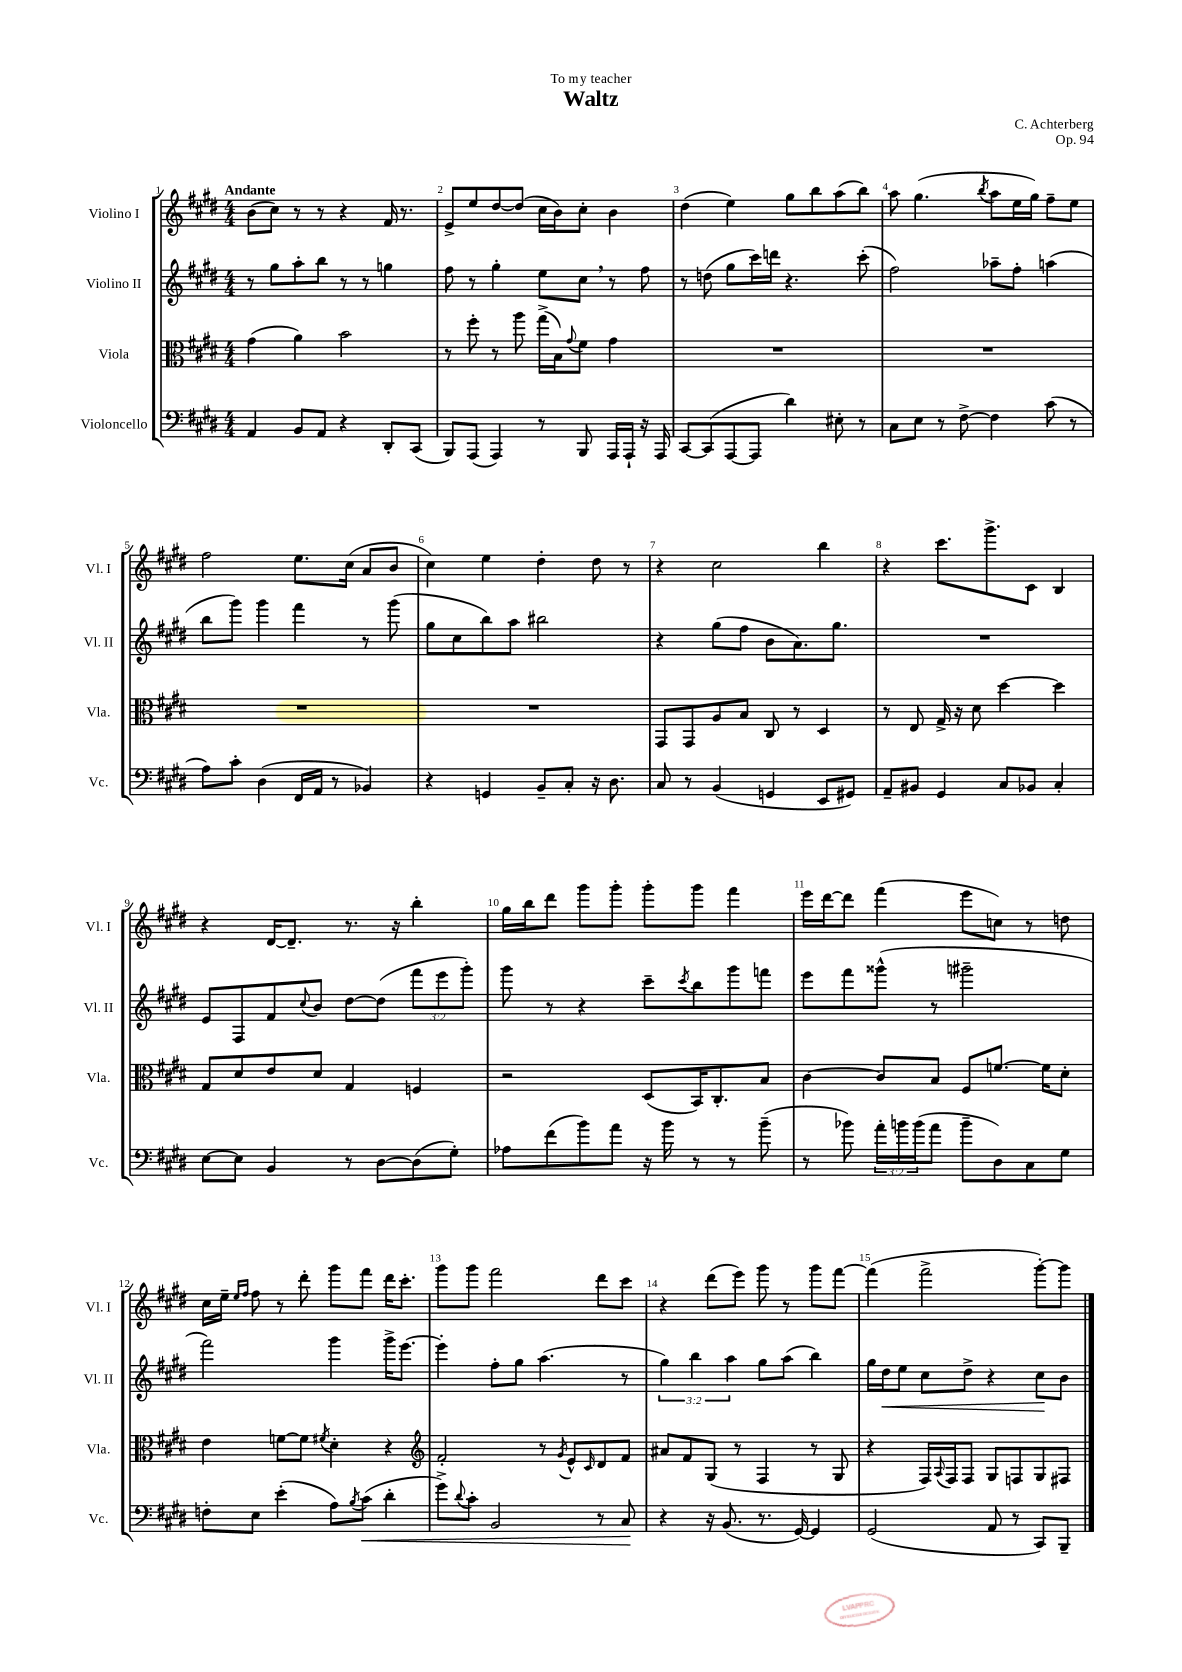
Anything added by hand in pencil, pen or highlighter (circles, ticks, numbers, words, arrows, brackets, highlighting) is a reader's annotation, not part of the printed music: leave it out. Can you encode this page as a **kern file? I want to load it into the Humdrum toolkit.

**kern	**kern	**kern	**kern
*staff4	*staff3	*staff2	*staff1
*clefF4	*clefC3	*clefG2	*clefG2
*k[f#c#g#d#]	*k[f#c#g#d#]	*k[f#c#g#d#]	*k[f#c#g#d#]
*M4/4	*M4/4	*M4/4	*M4/4
4AA/	(4g#\	8r	(8b\L
.	.	8gg#\L	8cc#\J)
8BB/L	4a\)	8aa'\	8r
8AA/J	.	8bb\J	8r
4r	2b\	8r	4r
.	.	8r	.
8DD#'/L	.	4gg\	16f#/
.	.	.	8.r
(8CC#/J	.	.	.
=	=	=	=
8BBB/L)	8r	8ff#\	8e^/L
(8AAA/J	8ff#'\	8r	8ee/
4AAA/)	8r	4gg#'\	[8dd#/
.	8aa\	.	(8dd#/]J
8r	(16gg#^\LL	8ee\L	16cc#\LL
.	16B\J)	.	16b\J)
.	8qqg#/	.	.
8BBB/	8f#\J	8cc#\J	8cc#'\J
16AAA/LL	4g#\	8r	4b\
16AAA`/JJ	.	.	.
16r	.	8ff#\	.
16AAA/	.	.	.
=	=	=	=
[8CC#/L	1r	8r	(4dd#\
(8CC#/]	.	(8dd\	.
[8AAA/	.	8gg#\L	4ee\)
8AAA/]J	.	16ccc#\L)	.
.	.	16ddd\JJ	.
4d#\)	.	4.r	8gg#\L
.	.	.	8bb\
8E#'\	.	.	(8aa\
8r	.	(8ccc#'\	8bb\J)
=	=	=	=
8C#\L	1r	2ff#\)	8aa\
8E\J	.	.	(4.gg#\
8r	.	.	.
[8F#^\	.	.	.
.	.	.	8qbb/
4F#\]	.	8aa-~\L	8aa\L
.	.	8ff#'\J	16ee\L
.	.	.	16gg#\JJ)
(8c#\	.	(4aa\	8ff#~\L
8r	.	.	8ee\J
=	=	=	=
8A\L)	1r	8bb\L	2ff#\
8c#'\J	.	8ggg#\J)	.
(4D#\	.	4ggg#\	.
16FF#/LL	.	4fff#\	8.ee\L
16AA/JJ	.	.	.
8r	.	.	.
.	.	.	(16cc#\Jk
4BB-/)	.	8r	8a/L
.	.	(8ggg#\	8b/J
=	=	=	=
4r	1r	8gg#\L	4cc#\)
.	.	8cc#\	.
4GG/	.	8bb\)	4ee\
.	.	8aa\J	.
8BB~/L	.	2bb#\	4dd#'\
8C#'/J	.	.	.
16r	.	.	8dd#\
8.D#\	.	.	.
.	.	.	8r
=	=	=	=
8C#/	8GG#/L	4r	4r
8r	8GG#/	.	.
(4BB/	8A/	(8gg#\L	2cc#\
.	8B/J	8ff#\J	.
4GG/	8C#/	8b\L	.
.	8r	8.a\)	.
8EE/L	4D#/	.	4bb\
.	.	8.gg#\J	.
8GG#/J)	.	.	.
=	=	=	=
8AA~/L	8r	1r	4r
8BB#/J	8E/	.	.
4GG#/	16G#^/	.	8.ccc#\L
.	16r	.	.
.	8d#\	.	.
.	.	.	8.ggg#^\
8C#/L	[4dd#\	.	.
8BB-/J	.	.	8c#\J
4C#'/	4dd#\]	.	4B/
=	=	=	=
[8E\L	8G#/L	8e/L	4r
8E\]J	8d#/	8F#/	.
4BB/	8e/	8f#/	[16d#/LK
.	.	.	8.d#~/]J
.	.	8qqcc#/	.
.	8d#/J	8b/J	.
8r	4G#/	[8dd#\L	8.r
[8D#\L	.	(8dd#\]J	.
.	.	.	16r
(8D#\]	4F/	12fff#\L	4bb'\
.	.	12eee\	.
8G#'\J)	.	.	.
.	.	12ggg#'\J)	.
=	=	=	=
8A-\L	2r	8ggg#\	16gg#\LL
.	.	.	16bb\J
(8f#\	.	8r	8ddd#\J
8b\)	.	4r	8ggg#\L
8a\J	.	.	8ggg#'\J
16r	(8D#/L	8ccc#~\L	8ggg#'\L
16b\	.	.	.
.	.	8qccc#/	.
8r	16BB/K)	8bb\	8ggg#\J
.	8.C#'/	.	.
8r	.	8ggg#\	4fff#\
(8b~\	8B/J	8fff\J	.
=	=	=	=
8r	[4c#\	8eee\L	16eee\LL
.	.	.	[16ddd#\J
8b-\)	.	8fff#\	8ddd#\]J
24a'\LL	8c#/]L	(8ggg##^^\J	(4fff#\
24b\	.	.	.
(24b\J	.	.	.
8a\J	8B/J	8r	.
8b~\L	8F#/L	2ggg#~\	8eee\L
8D#\)	[8.f/J	.	8cc\J)
8C#\	.	.	8r
.	16f\]LK	.	.
8G#\J	8d#'\J	.	8dd\
=	=	=	=
8F'\L	4e\	2fff#\)	16cc#\LL
.	.	.	16ee~\JJ
.	.	.	16qqee/LL
.	.	.	16qqff#/JJ
8E\J	.	.	8ff#\
(4e'\	[8f\L	.	8r
.	8f\]J	.	8ddd#'\
.	8qf#/	.	.
8A\L)	4d#'\	4ggg#\	8ggg#\L
8qB/	.	.	.
(8c#\J	.	.	8fff#\J
4d#'\	4r	16ggg#^\LK	16ddd#\LK
.	.	[8.eee\J	8.ccc#'\J
=	=	=	=
*	*clefG2	*	*
8g#^\L)	2f#'/	4eee'\]	8ggg#\L
8qqd#/	.	.	.
8c#'\J	.	.	8ggg#\J
2BB/	.	8ff#'\L	2fff#\
.	.	8gg#\J	.
.	8r	(4.aa\	.
.	8qg#/	.	.
.	8e^^/L	.	.
.	16qqc#/	.	.
8r	8d#/	.	8ddd#\L
8C#/	8f#/J	8r	8ccc#\J
=	=	=	=
4r	8a#/L	6gg#\)	4r
.	8f#/	.	.
.	.	6bb\	.
16r	(8G#/J	.	(8ddd#\L
(8.BB/	.	.	.
.	.	6aa\	.
.	8r	.	8eee\J)
8.r	4F#/	8gg#\L	8ggg#\
.	.	(8aa\J	8r
[16GG#/)	.	.	.
4GG#/]	8r	4bb\)	8ggg#\L
.	8G#/	.	[8fff#\J
=	=	=	=
(2GG#/	4r	16gg#\LL	(4fff#\]
.	.	16dd#\J	.
.	.	8ee\J	.
.	16F#/LL)	8cc#\L	2fff#^\
.	8qqA/	.	.
.	16F#/J	.	.
.	8F#/J	8dd#^\J	.
8AA/	8G#/L	4r	.
8r	8F/	.	.
8CC#/L)	8G#/	8cc#\L	[8ggg#'\L)
8BBB~/J	8F#/J	8b\J	8ggg#\]J
==	==	==	==
*-	*-	*-	*-
